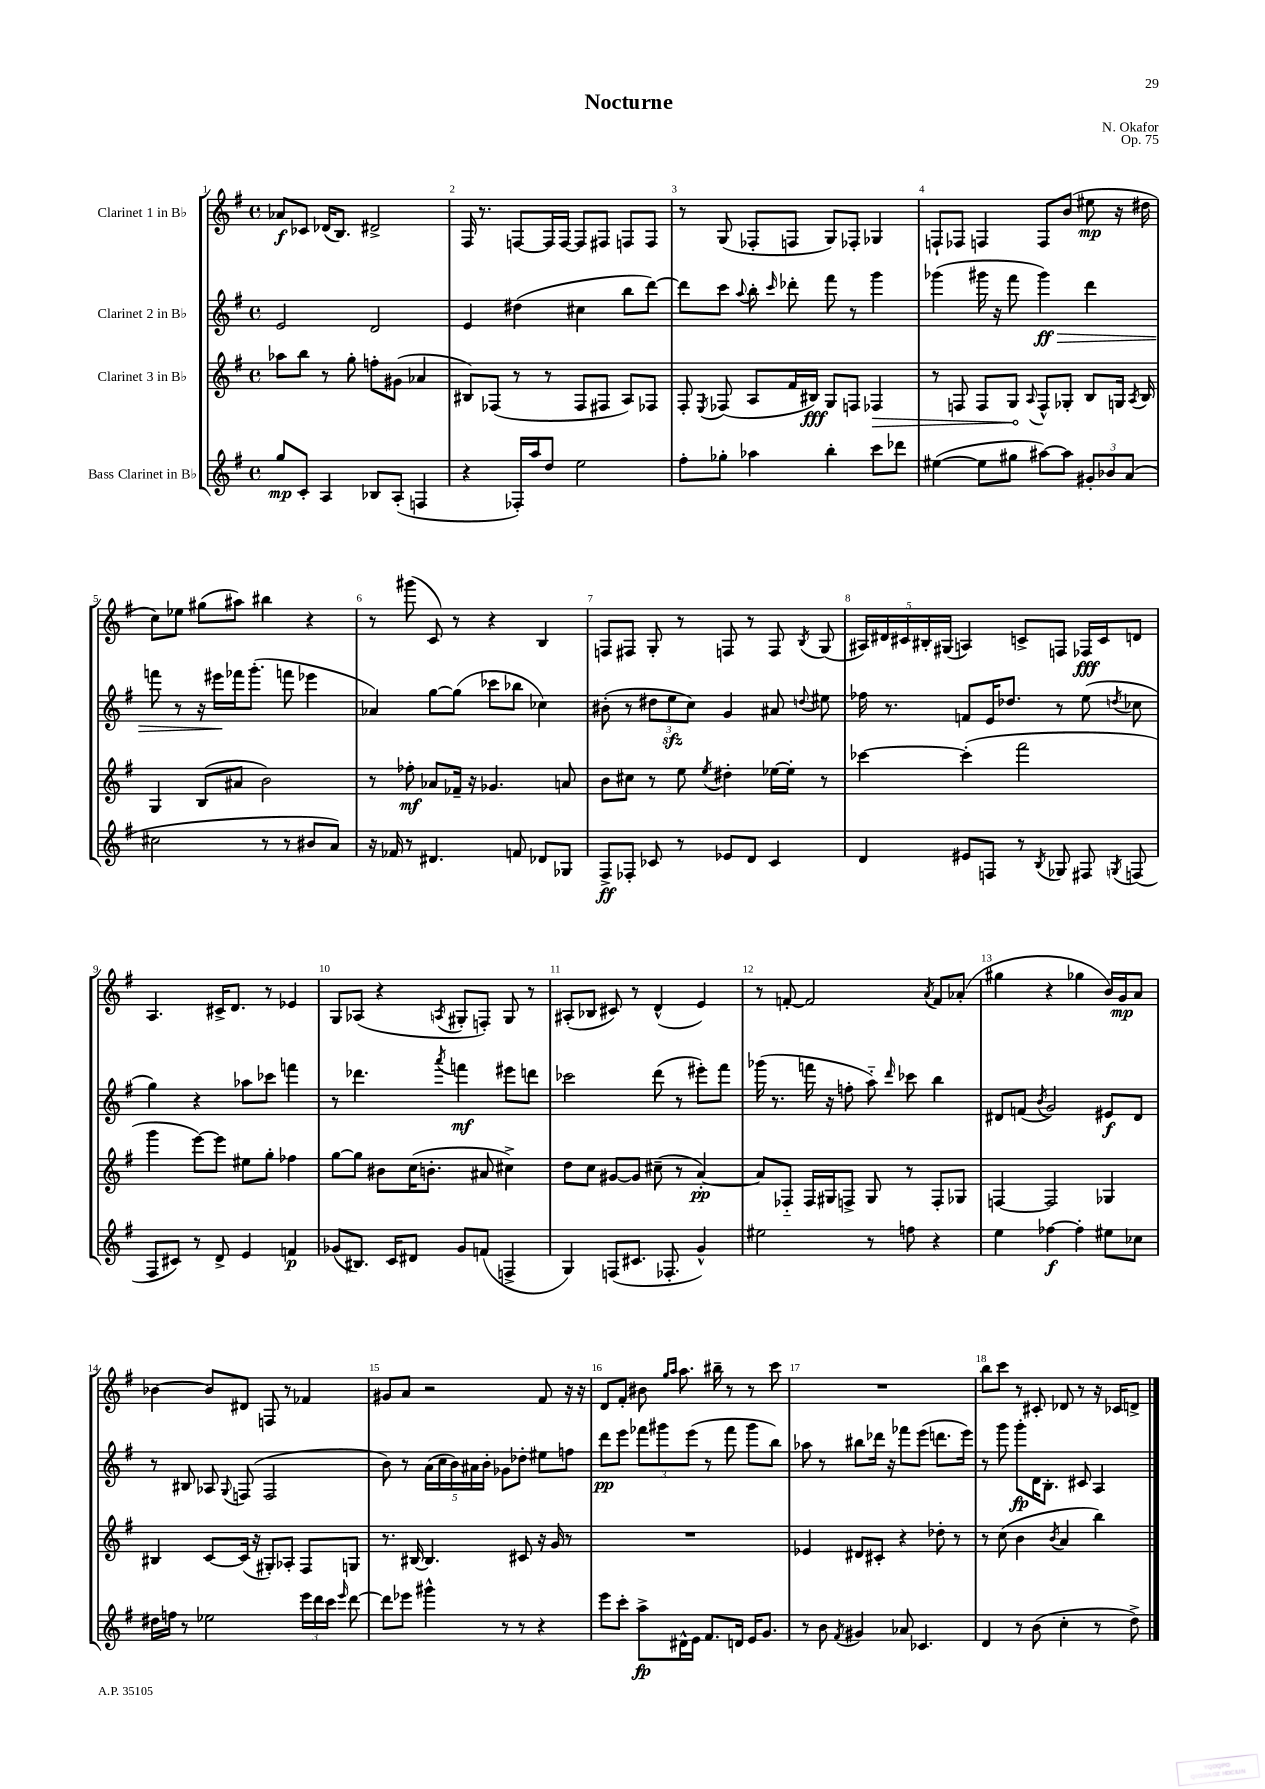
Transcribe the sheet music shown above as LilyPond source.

\header { title = "Nocturne" composer = "N. Okafor" opus = "Op. 75" }
<<
\new StaffGroup <<
\new Staff = "s0" \with { instrumentName = "Clarinet 1 in Bb" } {
    \clef treble \key g \major \defaultTimeSignature \time 4/4
    \autoBeamOff aes'8[\f ces'8] des'16[( b8.]) dis'2-> |
    fis16 r8. f8[~ f16 f16]~ f8[ fis8] f8[ f8] |
    r8 g8( fes8[-. f8] g8[) fes8]-. ges4 |
    f8[-! fes8] f4 f8[ b'8]( eis''8\mp r16 dis''16 |
    c''8[) ees''8] gis''8[( ais''8]) bis''4 r4 |
    r8 gis'''8( c'8) r8 r4 b4 |
    f8[ fis8] g8-. r8 f8 r8 f8 \acciaccatura { b8 } g8( |
    \tuplet 5/4 { ais16[) dis'16 cis'16 bis16-. gis16]( } a4) c'8[-> f8] fes16[\fff c'16 d'8] |
    a4. cis'16[-> d'8.] r8 ees'4 |
    g8[ aes8]( r4 \acciaccatura { a8 } gis8[-. f8]-.) gis8 r8 |
    ais8[-.( bes8] cis'8) r8 d'4-^( e'4) |
    r8 f'8~-. f'2 \acciaccatura { a'8 } f'8[ aes'8]-.( |
    gis''4 r4 ges''4 b'16[) g'16\mp a'8] |
    bes'4~ bes'8[ dis'8] f8 r8 fes'4 |
    gis'8[ a'8] r2 fis'8 r16 r16 |
    d'8[ fis'8]-. bis'8 \grace { g''16[ a''16] } a''8. bis''16-- r8 r8 c'''8 |
    R1 |
    b''8[ c'''8] r8 cis'8-. des'8 r8 r16 ces'16[ d'8]-> \bar "|." |
}
\new Staff = "s1" \with { instrumentName = "Clarinet 2 in Bb" } {
    \clef treble \key g \major \defaultTimeSignature \time 4/4
    \autoBeamOff e'2 d'2 |
    e'4 dis''4( cis''4 b''8[ d'''8]~) |
    d'''8[ c'''8] \appoggiatura { a''8 } b''8-. \grace { c'''16 } des'''8-. fis'''8 r8 g'''4 |
    ges'''4( gis'''16 r16 fis'''8 gis'''4\ff\>) d'''4 |
    f'''8 r8 r16 eis'''16[\! fes'''16 g'''8.]-.( f'''8 ees'''4 |
    aes'4) g''8[~ g''8]( ces'''8[ bes''8] ces''4) |
    bis'8-.( r8 \tuplet 3/2 { dis''8[ e''8\sfz c''8]) } g'4 ais'8 \appoggiatura { d''8 } eis''8 |
    fes''16 r8. f'8[ e'16 des''8.] r8 e''8( \acciaccatura { d''8 } ces''8 |
    g''4) r4 aes''8[ ces'''8] f'''4 |
    r8 des'''4. \acciaccatura { a'''8 } f'''4\mf eis'''8[ d'''8] |
    ces'''2 d'''8( r8 eis'''8[-.) fis'''8] |
    ges'''16( r8. f'''16 r16 f''8-. a''8-_) \grace { d'''16 } ces'''8 b''4 |
    dis'8[ f'8]( \acciaccatura { b'8 } g'2) eis'8[\f dis'8] |
    r8 bis8 aes8 \appoggiatura { g8 } f8( f2 |
    b'8) r8 \tuplet 5/4 { a'16[( c''16 b'16) ais'16 b'16]-. } ges'8[ des''8]-. eis''8[ f''8] |
    d'''8[\pp e'''8] \tuplet 3/2 { fes'''8[ gis'''8 e'''8]( } r8 fes'''8 gis'''8[ b''8]) |
    aes''8 r8 bis''8[ des'''16] r16 fes'''8[ e'''8]( d'''8.[ e'''16]) |
    r8 g'''8 g'''8[-.\fp d'16 b8.]-. cis'8 a4 \bar "|." |
}
\new Staff = "s2" \with { instrumentName = "Clarinet 3 in Bb" } {
    \clef treble \key g \major \defaultTimeSignature \time 4/4
    \autoBeamOff aes''8[ b''8] r8 g''8-. f''8[-. gis'8]( aes'4 |
    bis8[) fes8]( r8 r8 fes8[ fis8] a8[) fes8] |
    fis8-. \acciaccatura { e8 } fes8( a8[ fis'16 bis16]\fff) g8[ f8] \once \override Hairpin.circled-tip = ##t fes4\> |
    r8 f8 f8[ g8]\! \appoggiatura { a8 } f8[-^ ges8]-. b8[ g16] \acciaccatura { a8 } b16 |
    g4 b8[( ais'8] b'2) |
    r8 fes''8-.\mf aes'8[ fes'16]-- r16 ges'4. a'8 |
    b'8[ cis''8] r8 e''8 \acciaccatura { e''8 } dis''4-. ees''16[~ ees''16]-. r8 |
    ces'''4~ ces'''4-.( fis'''2 |
    g'''4 e'''8[~) e'''8] eis''8[ g''8]-. fes''4 |
    g''8[~ g''8] bis'8[ c''16( b'8.]-. ais'8 cis''4->) |
    d''8[ c''8] gis'8[~ gis'8] cis''8--( r8 a'4~-.\pp) |
    a'8[ fes8]-_ fes16[ gis16 f8]-> gis8 r8 f8[-. ges8] |
    f4~ f2 ges4 |
    bis4 c'8[~ c'16]( r16 gis8[-.) aes8]-. fis8[ g8] |
    r8. bis16~ bis4. cis'8 r16 g'16 r8 |
    R1 |
    ees'4 dis'8[ cis'8]-. r4 des''8-. r8 |
    r8 c''8( b'4 \acciaccatura { b'8 } a'4 b''4) \bar "|." |
}
\new Staff = "s3" \with { instrumentName = "Bass Clarinet in Bb" } {
    \clef treble \key g \major \defaultTimeSignature \time 4/4
    \autoBeamOff g''8[\mp c'8]-. a4 bes8[ a8]-.( f4 |
    r4 fes16[-.) a''16 d''8] e''2 |
    fis''8[-. ges''8]-. aes''4 b''4-. c'''8[ des'''8] |
    eis''4~( eis''8[ gis''8] ais''8[~) ais''8] \tuplet 3/2 { gis'8[-. bes'8 a'8]( } |
    cis''2 r8 r8 bis'8[ a'8]) |
    r16 fes'16 r8 dis'4. f'8 des'8[ ges8] |
    fis8[->\ff fes8]-. ces'8 r8 ees'8[ d'8] ces'4 |
    d'4 eis'8[ f8] r8 \acciaccatura { b8 } ges8 fis8 \acciaccatura { g8 } f8( |
    fis8[ cis'8]) r8 d'8-> e'4 f'4\p |
    ges'8[( bis8.]) c'16[ dis'8] ges'8[ f'8]( f4-> |
    g4) f8[( cis'8.] fes8.-. g'4-^) |
    eis''2 r8 f''8 r4 |
    e''4 fes''4~\f fes''4-. eis''8[ ces''8] |
    dis''16[ f''16] r8 ees''2 \tuplet 3/2 { e'''16[ d'''16 c'''16] } \grace { e'''16 } d'''8~ |
    d'''8[ ees'''8] gis'''4-^ r8 r8 r4 |
    e'''8[ c'''8]-. a''8[->\fp dis'16-^ e'16] fis'8.[ d'16] e'16[ g'8.] |
    r8 b'8 \acciaccatura { fis'8 } gis'4 aes'8 ces'4. |
    d'4 r8 b'8( c''4-. r8 d''8->) \bar "|." |
}
>>
>>
\layout { \context { \Score \override BarNumber.break-visibility = ##(#f #t #t) barNumberVisibility = #all-bar-numbers-visible } }
